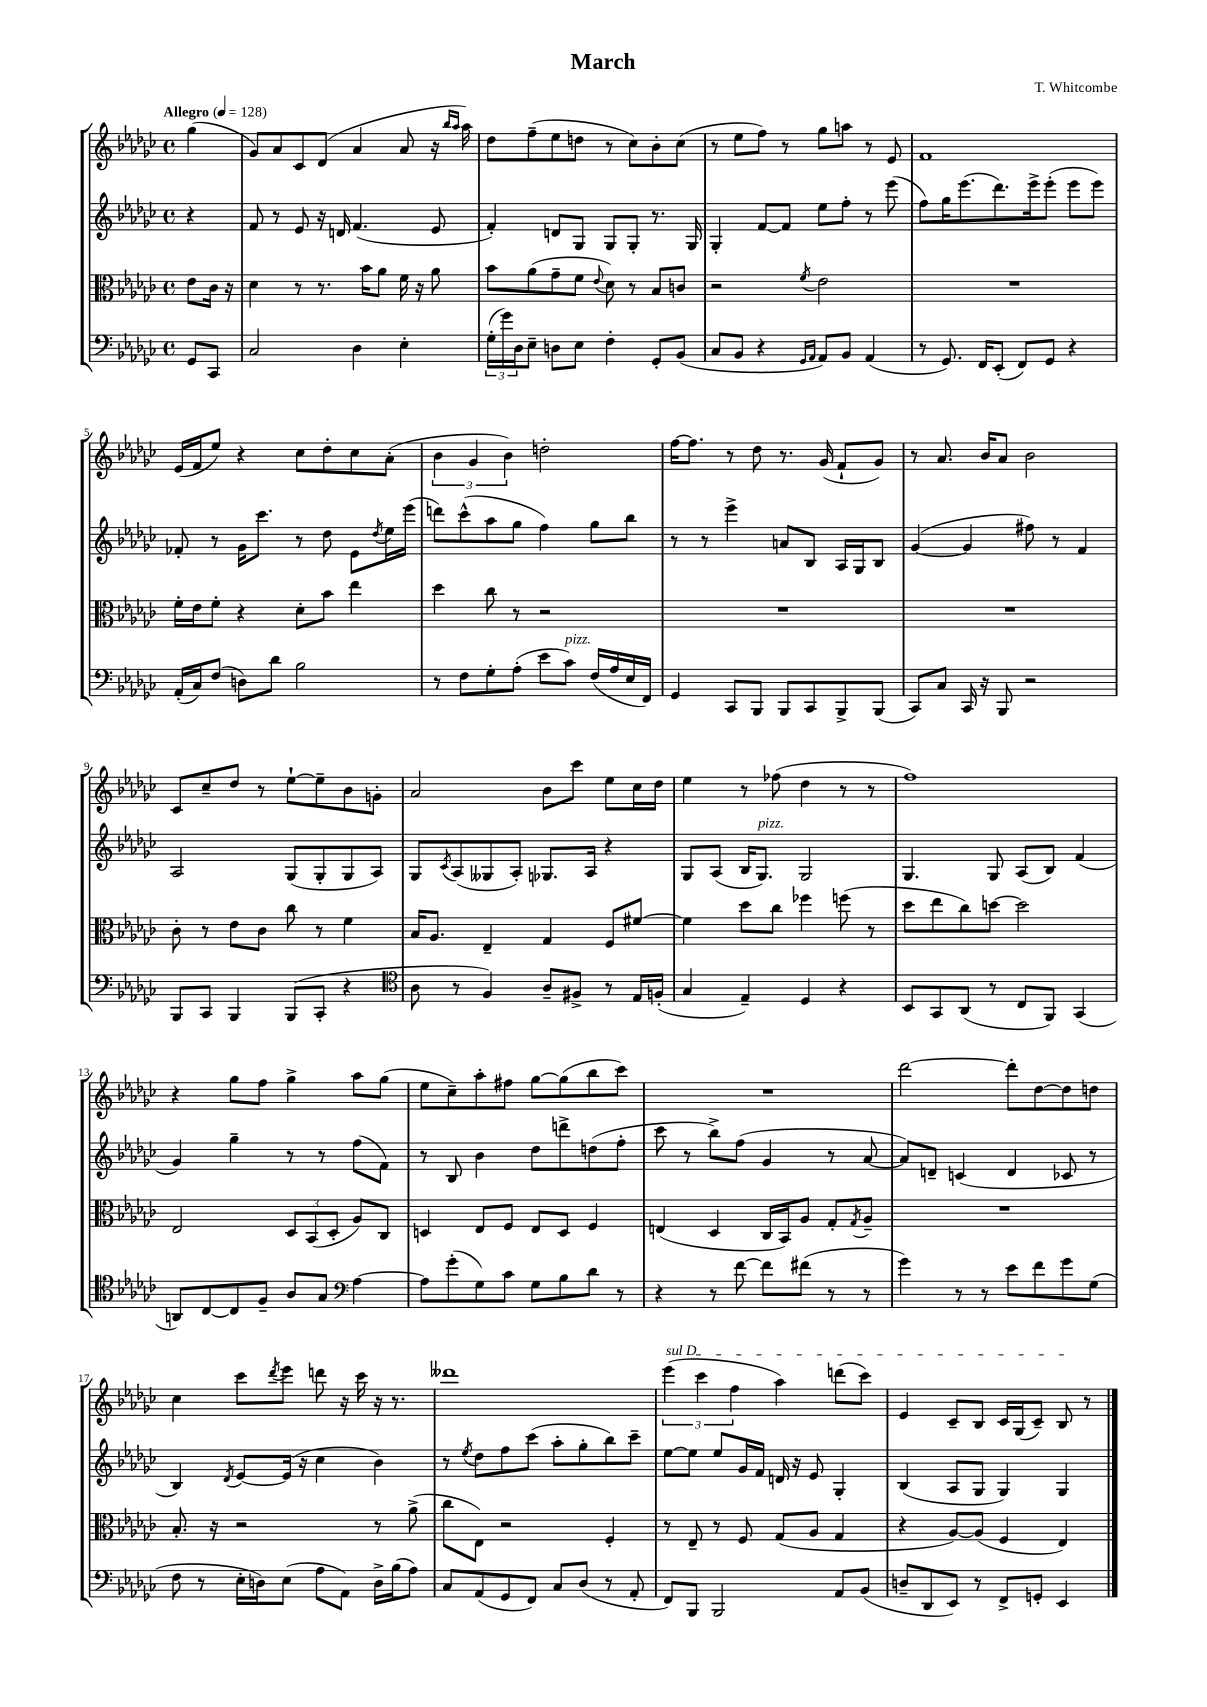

**kern	**kern	**kern	**kern
*part4	*part3	*part2	*part1
*staff4	*staff3	*staff2	*staff1
*clefF4	*clefC3	*clefG2	*clefG2
*k[b-e-a-d-g-c-]	*k[b-e-a-d-g-c-]	*k[b-e-a-d-g-c-]	*k[b-e-a-d-g-c-]
*M4/4	*M4/4	*M4/4	*M4/4
*met(c)	*met(c)	*met(c)	*met(c)
*MM128	*MM128	*MM128	*MM128
=	=	=	=
!	!	!	!LO:TX:a:B:t=Allegro
8GG-/L	8e-\L	4r	(4gg-\
8CC-/J	16c-\Jk	.	.
.	16r	.	.
=1	=1	=1	=1
2C-/	4d-\	8f/	8g-/L)
.	.	8r	8a-/
.	8r	8e-/	8c-/
.	8.r	16r	(8d-/J
.	.	16dn/	.
4D-\	.	(4.f/	4a-/
.	16b-\KL	.	.
.	8a-\J	.	.
4E-'\	16f\	.	8a-/
.	16r	.	.
.	8a-\	8e-/	16r
.	.	.	16qqbb-/LL
.	.	.	16qqaa-/JJ
.	.	.	16aa-\)
=2	=2	=2	=2
(24G-'\LL	8b-\L	4f'/)	8dd-\L
24g-\)	.	.	.
24D-\J	.	.	.
8E-~\J	(8a-\	.	(8ff~\
8Dn\L	8g-~\	8dn/L	8ee-\
8E-\J	8f\J	8G-/J	8ddn\J
.	8qqe-/	.	.
4F'\	8d-\)	8G-/L	8r
.	8r	8G-'/J	8cc-\L)
8GG-'/L	8B-/L	8.r	8b-'\
(8BB-/J	8cn/J	.	(8cc-\J
.	.	16G-/	.
=3	=3	=3	=3
8C-/L	2r	4G-'/	8r
8BB-/J	.	.	8ee-\L
4r	.	[8f/L	8ff\J)
.	.	8f/J]	8r
16qqGG-/LL	.	.	.
16qqAA-/JJ	8qf/	.	.
8AA-/L)	2e-\	8ee-\L	8gg-\L
8BB-/J	.	8ff'\J	8aan\J
(4AA-/	.	8r	8r
.	.	(8eee-\	8e-/
=4	=4	=4	=4
8r	1r	8ff\L)	1f
8.GG-/)	.	16gg-\K	.
.	.	(8.eee-\	.
16FF/KL	.	.	.
(8EE-'/J	.	8.ddd-\)	.
8FF/L)	.	.	.
.	.	16eee-^\k	.
8GG-/J	.	(8eee-'\J	.
4r	.	8eee-\L	.
.	.	8eee-\J)	.
!!LO:LB:g=z
=5	=5	=5	=5
(16AA-'/LL	16f'\LL	8f-X'/	(16e-/LL
16C-/J)	16e-\J	.	16f/J
(8F/J	8f'\J	8r	8ee-/J)
8Dn\L)	4r	16g-\KL	4r
.	.	8.ccc-\J	.
8d-\J	.	.	.
2B-\	8d-'\L	8r	8cc-\L
.	8b-\J	8dd-\	8dd-'\
.	4ee-\	8e-\L	8cc-\
.	.	8qdd-/	.
.	.	16ee-\L	(8a-'\J
.	.	(16eee-\JJ	.
=6	=6	=6	=6
8r	4dd-\	8dddn\L)	6b-\
8F\L	.	(8ccc-^^\	.
.	.	.	6g-/
8G-'\	8cc-\	8aa-\	.
.	.	.	6b-\)
(8A-'\J	8r	8gg-\J	.
8e-\L	2r	4ff\)	2ddn'\
!LO:TX:a:i:t=pizz.	!	!	!
8c-\J)	.	.	.
(16F/LL	.	8gg-\L	.
16A-/	.	.	.
16E-/	.	8bb-\J	.
16FF/JJ)	.	.	.
=7	=7	=7	=7
4GG-/	1r	8r	[16ff\KL
.	.	.	8.ff\J]
.	.	8r	.
8CC-/L	.	4eee-^\	8r
8BBB-/J	.	.	8dd-\
8BBB-/L	.	8an/L	8.r
8CC-/	.	8B-/J	.
.	.	.	(16g-/
8BBB-^/	.	16A-/LL	8f`/L
.	.	16G-/J	.
(8BBB-/J	.	8B-/J	8g-/J)
=8	=8	=8	=8
8CC-/L)	1r	([4g-/	8r
8C-/J	.	.	8.a-/
16CC-/	.	4g-/]	.
16r	.	.	16b-/KL
8BBB-/	.	.	8a-/J
2r	.	8ff#X\)	2b-\
.	.	8r	.
.	.	4f/	.
!!LO:LB:g=z
=9	=9	=9	=9
8BBB-/L	8c-'\	2A-/	8c-/L
8CC-/J	8r	.	8cc-~/
4BBB-/	8e-\L	.	8dd-/J
.	8c-\J	.	8r
(8BBB-/L	8cc-\	(8G-/L	[8ee-`\L
8CC-'/J	8r	8G-'/	8ee-~\]
4r	4f\	8G-/	8b-\
.	.	8A-/J)	8gn'\J
=10	=10	=10	=10
*clefC4	*	*	*
8A-\	16B-/KL	8G-/L	2a-/
.	8.A-/J	.	.
.	.	8qc-/	.
8r	.	(8A-/	.
4F/)	4E-~/	8G--X/	.
.	.	8A-'/J)	.
8A-~/L	4G-/	8.G-X/L	8b-\L
8F#X^/J	.	.	8ccc-\J
.	.	16A-/Jk	.
8r	8F/L	4r	8ee-\L
16E-/LL	[8f#X/J	.	16cc-\L
(16Fn'/JJ	.	.	16dd-\JJ
=11	=11	=11	=11
4G-/	4f#\]	8G-/L	4ee-\
.	.	(8A-/J	.
4E-~/)	8dd-\L	16B-/KL	8r
!	!	!LO:TX:a:i:t=pizz.	!
.	.	8.G-/J)	.
.	8cc-\J	.	(8ff-X\
4D-/	4ff-X\	2G-/	4dd-\
4r	(8ffn\	.	8r
.	8r	.	8r
=12	=12	=12	=12
8BB-/L	8dd-\L	4.G-/	1ff)
8GG-/	8ee-\	.	.
(8AA-/J	8cc-\)	.	.
8r	[8ddn\J	8G-/	.
8C-/L	2dd\]	(8A-/L	.
8FF/J)	.	8B-/J)	.
(4GG-/	.	(4f/	.
!!LO:LB:g=z
=13	=13	=13	=13
8AAn/L)	2E-/	4g-/)	4r
[8C-/	.	.	.
8C-/]	.	4gg-~\	8gg-\L
8F~/J	.	.	8ff\J
8A-/L	12D-/L	8r	4gg-^\
.	(12BB-/	.	.
8G-/J	.	8r	.
.	12D-'/J	.	.
*clefF4	*	*	*
[4A-\	8A-/L)	(8ff\L	8aa-\L
.	8C-/J	8f\J)	(8gg-\J
=14	=14	=14	=14
8A-\L]	4Dn/	8r	8ee-\L
(8g-'\	.	8B-/	8cc-~\)
8G-\)	8E-/L	4b-\	8aa-'\
8c-\J	8F/J	.	8ff#X\J
8G-\L	8E-/L	8dd-\L	[8gg-\L
8B-\	8D/J	8dddn^\	(8gg-\]
8d-\J	4F/	(8ddn\	8bb-\
8r	.	8ff'\J	8ccc-\J)
=15	=15	=15	=15
4r	(4En/	8ccc-\	1r
.	.	8r	.
8r	4D-/	8bb-^\L)	.
[8f\	.	(8ff\J	.
8f\L]	16C-/LL	4g-/	.
.	16BB-/J)	.	.
(8f#X\J	8A-/J	.	.
8r	8G-'/L	8r	.
.	8qG-/	.	.
8r	8A-~/J	[8a-/	.
=16	=16	=16	=16
4g-\)	1r	8a-/L])	[2ddd-\
.	.	8dn~/J	.
8r	.	(4cn/	.
8r	.	.	.
8e-\L	.	4d/	8ddd-'\L]
8f\	.	.	[8dd-\
8g-\	.	8c-X/	8dd-\]
(8G-\J	.	8r	8ddn\J
!!LO:LB:g=z
=17	=17	=17	=17
8F\	8.B-'/	4B-/)	4cc-\
8r	.	.	.
.	16r	.	.
.	.	8qd-/	.
16E-'\LL	2r	[8e-/L	8ccc-\L
16Dn\J)	.	.	.
.	.	.	8qddd-/
(8E-\J	.	(16e-/Jk]	8eee-\J
.	.	16r	.
8A-\L	.	4cc-\	8dddn\
8AA-\J)	.	.	16r
.	.	.	16ccc-\
16D^\LL	8r	4b-\)	16r
(16B-\J	.	.	8.r
8A-\J)	(8a-^\	.	.
=18	=18	=18	=18
8C-/L	8cc-\L	8r	1ddd--X
.	.	8qee-/	.
(8AA-/	8E-\J)	8dd-\L	.
8GG-/	2r	8ff\	.
8FF/J)	.	(8ccc-\J	.
8C-/L	.	8aa-'\L	.
(8D-/J	.	8gg-'\	.
8r	4F'/	8bb-\)	.
8AA-'/	.	8ccc-~\J	.
=19	=19	=19	=19
!	!	!	!LO:TX:a:i:t=sul D
8FF/L)	8r	[8ee-\L	(6eee-\
8BBB-/J	8E-~/	8ee-\J]	.
.	.	.	6ccc-\
2BBB-/	8r	8ee-/L	.
.	.	.	6ff\
.	8F/	16g-/L	.
.	.	16f/JJ	.
.	(8G-/L	16dn/	4aa-\)
.	.	16r	.
.	8A-/J	8e-/	.
8AA-/L	4G-/	4G-'/	(8dddn\L
(8BB-/J	.	.	8ccc-\J)
=20	=20	=20	=20
8Dn~/L	4r	(4B-/	4e-/
8DD-/	.	.	.
8EE-/J)	[8A-/L)	8A-/L	8c-~/L
8r	(8A-/J]	8G-/J	8B-/J
8FF^/L	4F/	4G-/)	16c-/LL
.	.	.	(16G-/J
8GGn'/J	.	.	8c-~/J)
4EE-/	4E-/)	4G-/	8B-/
.	.	.	8r
==	==	==	==
*-	*-	*-	*-
